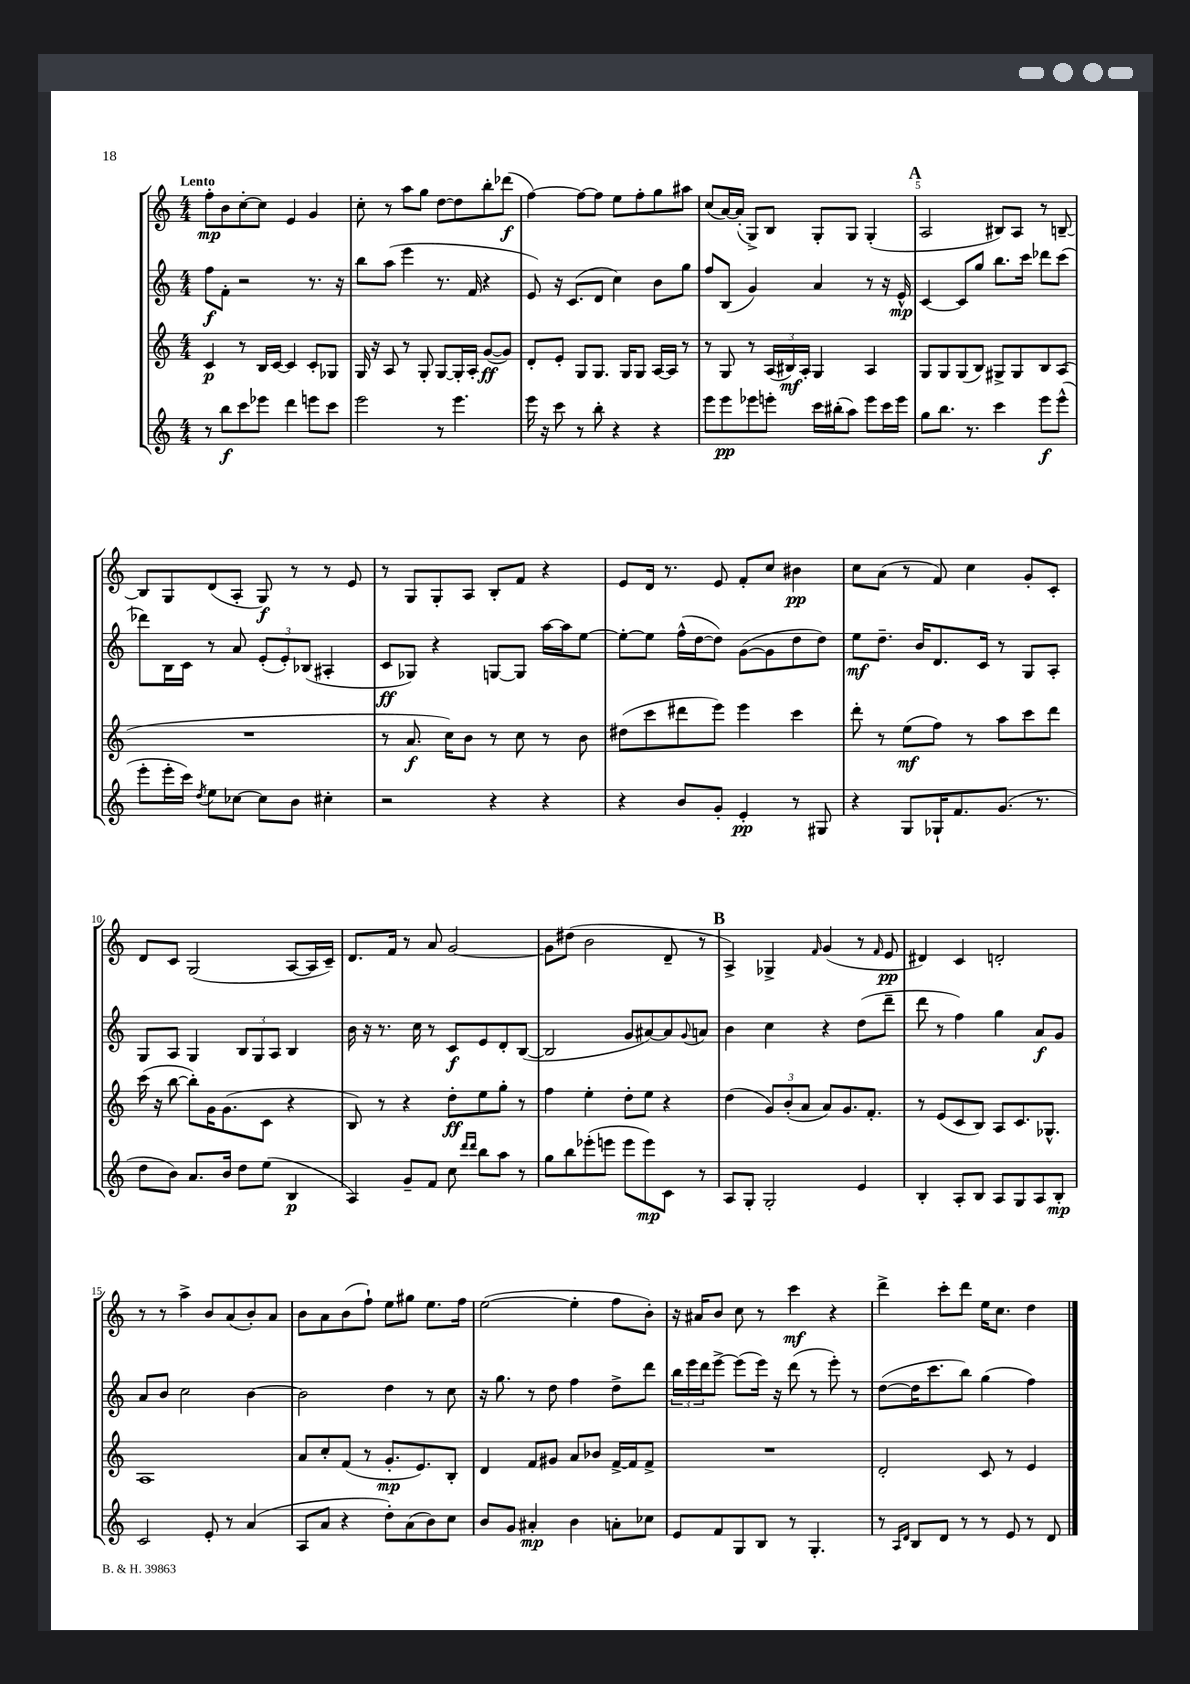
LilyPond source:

<<
\new StaffGroup <<
\new Staff = "s0" {
    \clef treble \key c \major \numericTimeSignature \time 4/4 \tempo "Lento"
    f''8-.\mp b'8 c''8~-. c''8 e'4 g'4 |
    c''8-. r8 a''8 g''8 d''8~ d''8 b''8-. des'''8\f( |
    f''4~) f''8~ f''8 e''8 f''8-. g''8 ais''8 |
    c''8( a'16~) a'16-.( g8->) b8 g8-. g8 g4-.( |
    \mark \markup { \bold "A" } a2 bis8) a8 r8 b8~-- |
    b8 g8 d'8( a8-. g8\f) r8 r8 e'8 |
    r8 g8 g8-. a8 b8-. f'8 r4 |
    e'8 d'16 r8. e'8 f'8-. c''8 bis'4\pp |
    c''8 a'8( r8 f'8) c''4 g'8-. c'8-. |
    d'8 c'8 g2( a8~ a16 c'16--) |
    d'8. f'16 r8 a'8 g'2~ |
    g'8 dis''8( b'2 d'8-- r8 |
    \mark \markup { \bold "B" } a4->) ges4-> \grace { f'16 } g'4( r8 \grace { f'16 } e'8\pp |
    dis'4) c'4 d'2-. |
    r8 r8 a''4-> b'8 a'8( b'8-.) a'8 |
    b'8 a'8 b'8( f''8-!) e''8 gis''8 e''8. f''16 |
    e''2~( e''4-. f''8 b'8-.) |
    r16 ais'16 b'8 c''8 r8 c'''4\mf r4 |
    d'''4-> c'''8-. d'''8 e''16 c''8. d''4 \bar "|." |
}
\new Staff = "s1" {
    \clef treble \key c \major \numericTimeSignature \time 4/4
    f''8\f f'8-. r2 r8. r16 |
    b''8 a''8( e'''4 r8. f'16 r4 |
    e'8) r16 c'8.( d'8 c''4) b'8 g''8 |
    f''8 b8( g'4) a'4 r8 r16 e'16-^\mp |
    \mark \markup { \bold "A" } c'4~ c'8 g''8 b''8. c'''16 des'''8 c'''8( |
    des'''8) b16 c'16 r8 a'8 \tuplet 3/2 { e'8-.( e'8-.) bes8( } ais4-. |
    c'8\ff ges8) r4 g8~ g8 a''16~ a''16 e''8~ |
    e''8~-. e''8 f''16-^( d''16~ d''8) g'8~( g'8 d''8 d''8) |
    e''8\mf d''8.-- b'16 d'8. c'16 r8 g8 a8-. |
    g8 a8 g4 \tuplet 3/2 { b8 g8 a8 } b4 |
    b'16 r16 r8. c''16 r8 c'8\f e'8 d'8-. b8~( |
    b2 g'8 ais'8~) ais'8 \appoggiatura { g'8 } a'8 |
    \mark \markup { \bold "B" } b'4 c''4 r4 d''8( d'''8-- |
    d'''8 r8 f''4) g''4 a'8\f g'8 |
    a'8 b'8 c''2 b'4~ |
    b'2 d''4 r8 c''8 |
    r16 g''8. r8 d''8 f''4 d''8-> d'''8 |
    \tuplet 3/2 { b''16 e'''16 d'''16 } e'''8~-> e'''8( e'''16) r16 d'''8( r8 e'''8-.) r8 |
    d''8~( d''16 c'''8. b''8) g''4( f''4) \bar "|." |
}
\new Staff = "s2" {
    \clef treble \key c \major \numericTimeSignature \time 4/4
    c'4\p r8 b16 c'16~ c'4 c'8-. ges8 |
    g16 r16 a8 r8 g8-. g8~ g16-. a16-. g'8~\ff( g'8) |
    d'8-. e'8-. g8 g8. g16 g8 a16~ a16 r8 |
    r8 g8 r8 \tuplet 3/2 { a16( bis16\mf) a16-. } g4 a4 |
    \mark \markup { \bold "A" } g8 g8 g8( b8) gis8-> gis8 b8 a8( |
    R1 |
    r8 a'8.\f c''16) b'8 r8 c''8 r8 b'8 |
    dis''8( c'''8 dis'''8 e'''8) e'''4 c'''4 |
    d'''8-. r8 e''8\mf( f''8) r8 a''8 c'''8 d'''8 |
    c'''16( r16 b''8~ b''8-.) g'16 g'8.( c'8 r4 |
    b8) r8 r4 d''8-.\ff e''8 g''8-. r8 |
    f''4 e''4-. d''8-. e''8 r4 |
    \mark \markup { \bold "B" } d''4( \tuplet 3/2 { g'8) b'8-.( a'8 } a'8) g'8. f'8.-. |
    r8 e'8( c'8 b8) a8 c'8. ges8.-^ |
    a1 |
    a'8 c''8-. f'8( r8 g'8.-.\mp e'8.) b8-. |
    d'4 f'8 gis'8 a'8 bes'8 f'16~-> f'16 f'8-> |
    R1 |
    d'2-. c'8 r8 e'4 \bar "|." |
}
\new Staff = "s3" {
    \clef treble \key c \major \numericTimeSignature \time 4/4
    r8 b''8\f c'''8 ees'''8 d'''4 e'''8 c'''8 |
    e'''2 r8 e'''4. |
    e'''16 r16 c'''8 r8 b''8-. r4 r4 |
    e'''8 e'''8\pp ees'''8 e'''8-. c'''16 bis''16-.( a''8) e'''8 c'''16 e'''16 |
    \mark \markup { \bold "A" } g''8 b''8. r8. c'''4 e'''8\f e'''8-^( |
    e'''8-. e'''16-. c'''16) \acciaccatura { d''8 } e''8 ces''8~ ces''8 b'8 cis''4-. |
    r2 r4 r4 |
    r4 b'8 g'8-. e'4-.\pp r8 gis8 |
    r4 g8 ges16-! f'8. g'8.( r8. |
    d''8 b'8) a'8. b'16 d''8 e''8( b4\p |
    a4) g'8-- f'8 c''8 \grace { d'''16 d'''16 } b''8 a''8 r8 |
    g''8 b''8 ees'''8-.( e'''8 e'''8 e'''8\mp) c'8 r8 |
    \mark \markup { \bold "B" } a8 g8-. g2-. e'4 |
    b4-. a8-. b8 a8 g8 a8 b8-.\mp |
    c'2 e'8-. r8 a'4( |
    a8 a'8 r4 d''8-.) a'8( b'8) c''8 |
    b'8 g'8 ais'4-.\mp b'4 a'8-. ces''8 |
    e'8 f'8 g8 b8 r8 g4.-. |
    r8 \grace { a16 d'16 } b8 d'8 r8 r8 e'8 r8 d'8 \bar "|." |
}
>>
>>
\layout { \context { \Score \override BarNumber.break-visibility = ##(#f #t #t) barNumberVisibility = #(every-nth-bar-number-visible 5) } }
